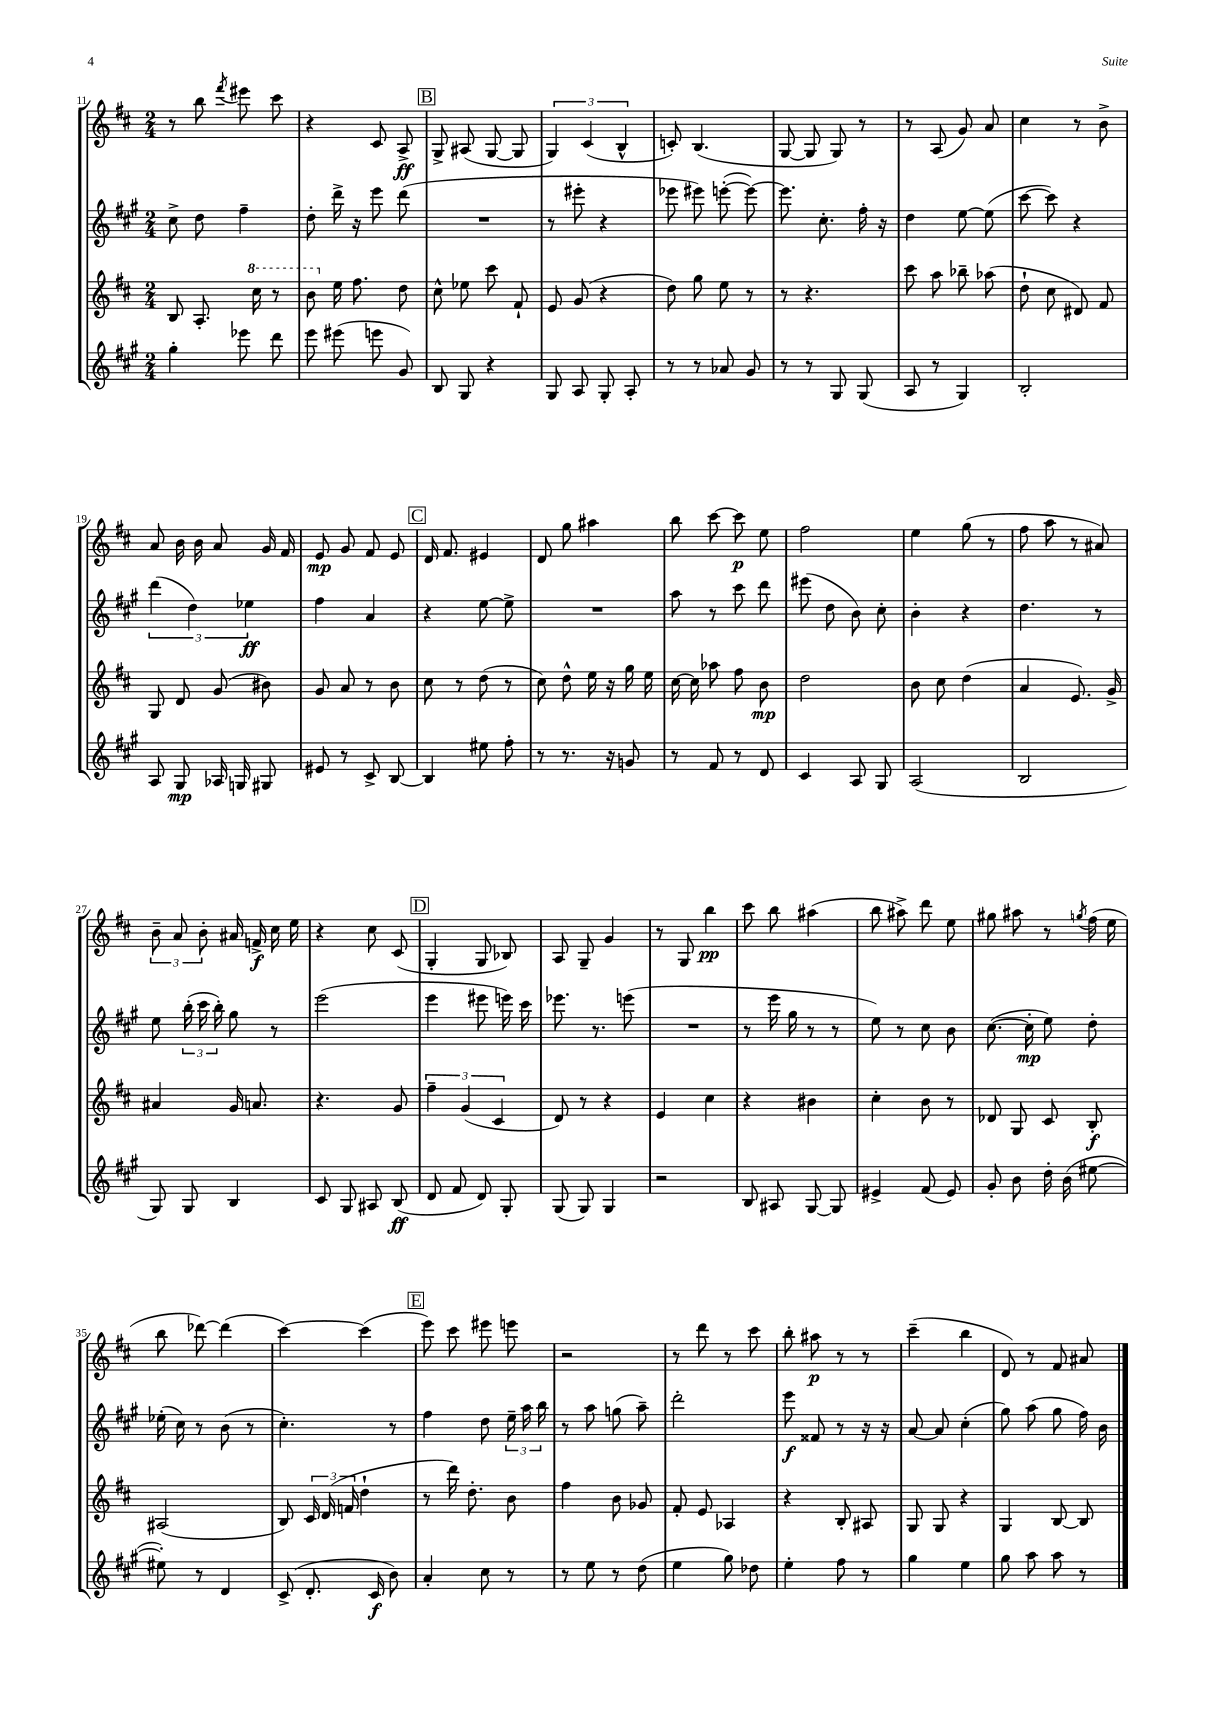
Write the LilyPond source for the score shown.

<<
\new StaffGroup <<
\new Staff = "s0" {
    \clef treble \key d \major \numericTimeSignature \time 2/4
    \autoBeamOff r8 b''8 \acciaccatura { fis'''8 } eis'''8 cis'''8 |
    r4 cis'8 a8->\ff |
    \mark \markup { \box "B" } g8-> ais8( g8~ g8 |
    \tuplet 3/2 { g4) cis'4( b4-^ } |
    c'8-.) b4.( |
    g8~ g8 g8) r8 |
    r8 a8( g'8) a'8 |
    cis''4 r8 b'8-> |
    a'8 b'16 b'16 a'8 g'16 fis'16 |
    e'8\mp g'8 fis'8 e'8 |
    \mark \markup { \box "C" } d'16 fis'8. eis'4 |
    d'8 g''8 ais''4 |
    b''8 cis'''8~ cis'''8\p e''8 |
    fis''2 |
    e''4 g''8( r8 |
    fis''8 a''8 r8 ais'8) |
    \tuplet 3/2 { b'8-- a'8 b'8-. } ais'16 f'16->\f cis''16 e''16 |
    r4 cis''8 cis'8( |
    \mark \markup { \box "D" } g4-. g8 bes8) |
    a8 g8-- g'4 |
    r8 g8 b''4\pp |
    cis'''8 b''8 ais''4( |
    b''8 ais''8->) d'''8 e''8 |
    gis''8 ais''8 r8 \acciaccatura { g''8 } fis''16( e''16 |
    b''8 des'''8~) des'''4( |
    cis'''4~) cis'''4( |
    \mark \markup { \box "E" } e'''8) cis'''8 eis'''8 e'''8 |
    r2 |
    r8 d'''8 r8 cis'''8 |
    b''8-. ais''8\p r8 r8 |
    cis'''4--( b''4 |
    d'8) r8 fis'8 ais'8 \bar "|." |
}
\new Staff = "s1" {
    \clef treble \key a \major \numericTimeSignature \time 2/4
    \autoBeamOff cis''8-> d''8 fis''4-- |
    d''8-. d'''16-> r16 e'''8 d'''8( |
    \mark \markup { \box "B" } R2 |
    r8 eis'''8-. r4 |
    ees'''8 eis'''8) e'''8~-.( e'''8~) |
    e'''8. cis''8.-. fis''16-. r16 |
    d''4 e''8~ e''8( |
    cis'''8~ cis'''8) r4 |
    \tuplet 3/2 { d'''4( d''4) ees''4\ff } |
    fis''4 a'4 |
    \mark \markup { \box "C" } r4 e''8~ e''8-> |
    R2 |
    a''8 r8 cis'''8 d'''8 |
    eis'''8( d''8 b'8) cis''8-. |
    b'4-. r4 |
    d''4. r8 |
    e''8 \tuplet 3/2 { b''16-.( cis'''16 b''16-.) } gis''8 r8 |
    e'''2( |
    \mark \markup { \box "D" } e'''4 eis'''8 e'''16) cis'''16 |
    ees'''8. r8. e'''8( |
    R2 |
    r8 e'''16 gis''16 r8 r8 |
    e''8) r8 cis''8 b'8 |
    cis''8.~( cis''16-.\mp e''8) d''8-. |
    ees''16-.( cis''16) r8 b'8( r8 |
    cis''4.-.) r8 |
    \mark \markup { \box "E" } fis''4 d''8 \tuplet 3/2 { e''16-- a''16 b''16 } |
    r8 a''8 g''8( a''8--) |
    d'''2-. |
    e'''8\f fisis'8 r8 r16 r16 |
    a'8~ a'8 cis''4-.( |
    gis''8) a''8( gis''8 fis''16) b'16 \bar "|." |
}
\new Staff = "s2" {
    \clef treble \key d \major \numericTimeSignature \time 2/4
    \autoBeamOff b8 a8.-. \ottava #1 cis'''16 r8 |
    b''8 \ottava #0 e''16 fis''8. d''8 |
    \mark \markup { \box "B" } cis''8-^ ees''8 cis'''8 fis'8-! |
    e'8 g'8( r4 |
    d''8) g''8 e''8 r8 |
    r8 r4. |
    cis'''8 a''8 bes''8-- aes''8( |
    d''8-! cis''8 dis'8) fis'8 |
    g8 d'8 g'8( bis'8) |
    g'8 a'8 r8 b'8 |
    \mark \markup { \box "C" } cis''8 r8 d''8( r8 |
    cis''8) d''8-^ e''16 r16 g''16 e''16 |
    cis''16~ cis''16 aes''8 fis''8 b'8\mp |
    d''2 |
    b'8 cis''8 d''4( |
    a'4 e'8.) g'16-> |
    ais'4 g'16 a'8. |
    r4. g'8 |
    \mark \markup { \box "D" } \tuplet 3/2 { fis''4-- g'4( cis'4 } |
    d'8) r8 r4 |
    e'4 cis''4 |
    r4 bis'4 |
    cis''4-. b'8 r8 |
    des'8 g8 cis'8 b8-.\f |
    ais2( |
    b8) \tuplet 3/2 { cis'16 d'16( f'16 } d''4-! |
    \mark \markup { \box "E" } r8 d'''16) d''8.-. b'8 |
    fis''4 b'8 ges'8 |
    fis'8-. e'8 aes4 |
    r4 b8-. ais8 |
    g8 g8 r4 |
    g4 b8~ b8 \bar "|." |
}
\new Staff = "s3" {
    \clef treble \key a \major \numericTimeSignature \time 2/4
    \autoBeamOff gis''4-. ees'''8 d'''8 |
    e'''8 eis'''8( e'''8 gis'8) |
    \mark \markup { \box "B" } b8 gis8 r4 |
    gis8 a8 gis8-. a8-. |
    r8 r8 aes'8 gis'8 |
    r8 r8 gis8 gis8( |
    a8 r8 gis4) |
    b2-. |
    a8 gis8\mp aes16 g16 gis8 |
    eis'8 r8 cis'8-> b8~ |
    \mark \markup { \box "C" } b4 eis''8 fis''8-. |
    r8 r8. r16 g'8 |
    r8 fis'8 r8 d'8 |
    cis'4 a8 gis8 |
    a2( |
    b2 |
    gis8) gis8 b4 |
    cis'8 gis8 ais8 b8\ff( |
    \mark \markup { \box "D" } d'8 fis'8 d'8) gis8-. |
    gis8( gis8) gis4 |
    r2 |
    b8 ais8 gis8~ gis8 |
    eis'4-> fis'8( eis'8) |
    gis'8-. b'8 d''16-. b'16( eis''8~ |
    eis''8-.) r8 d'4 |
    cis'8->( d'8.-. cis'16\f b'8) |
    \mark \markup { \box "E" } a'4-. cis''8 r8 |
    r8 e''8 r8 d''8( |
    e''4 gis''8) des''8 |
    e''4-. fis''8 r8 |
    gis''4 e''4 |
    gis''8 a''8 a''8 r8 \bar "|." |
}
>>
>>
\layout { \context { \Score currentBarNumber = #11 } }
